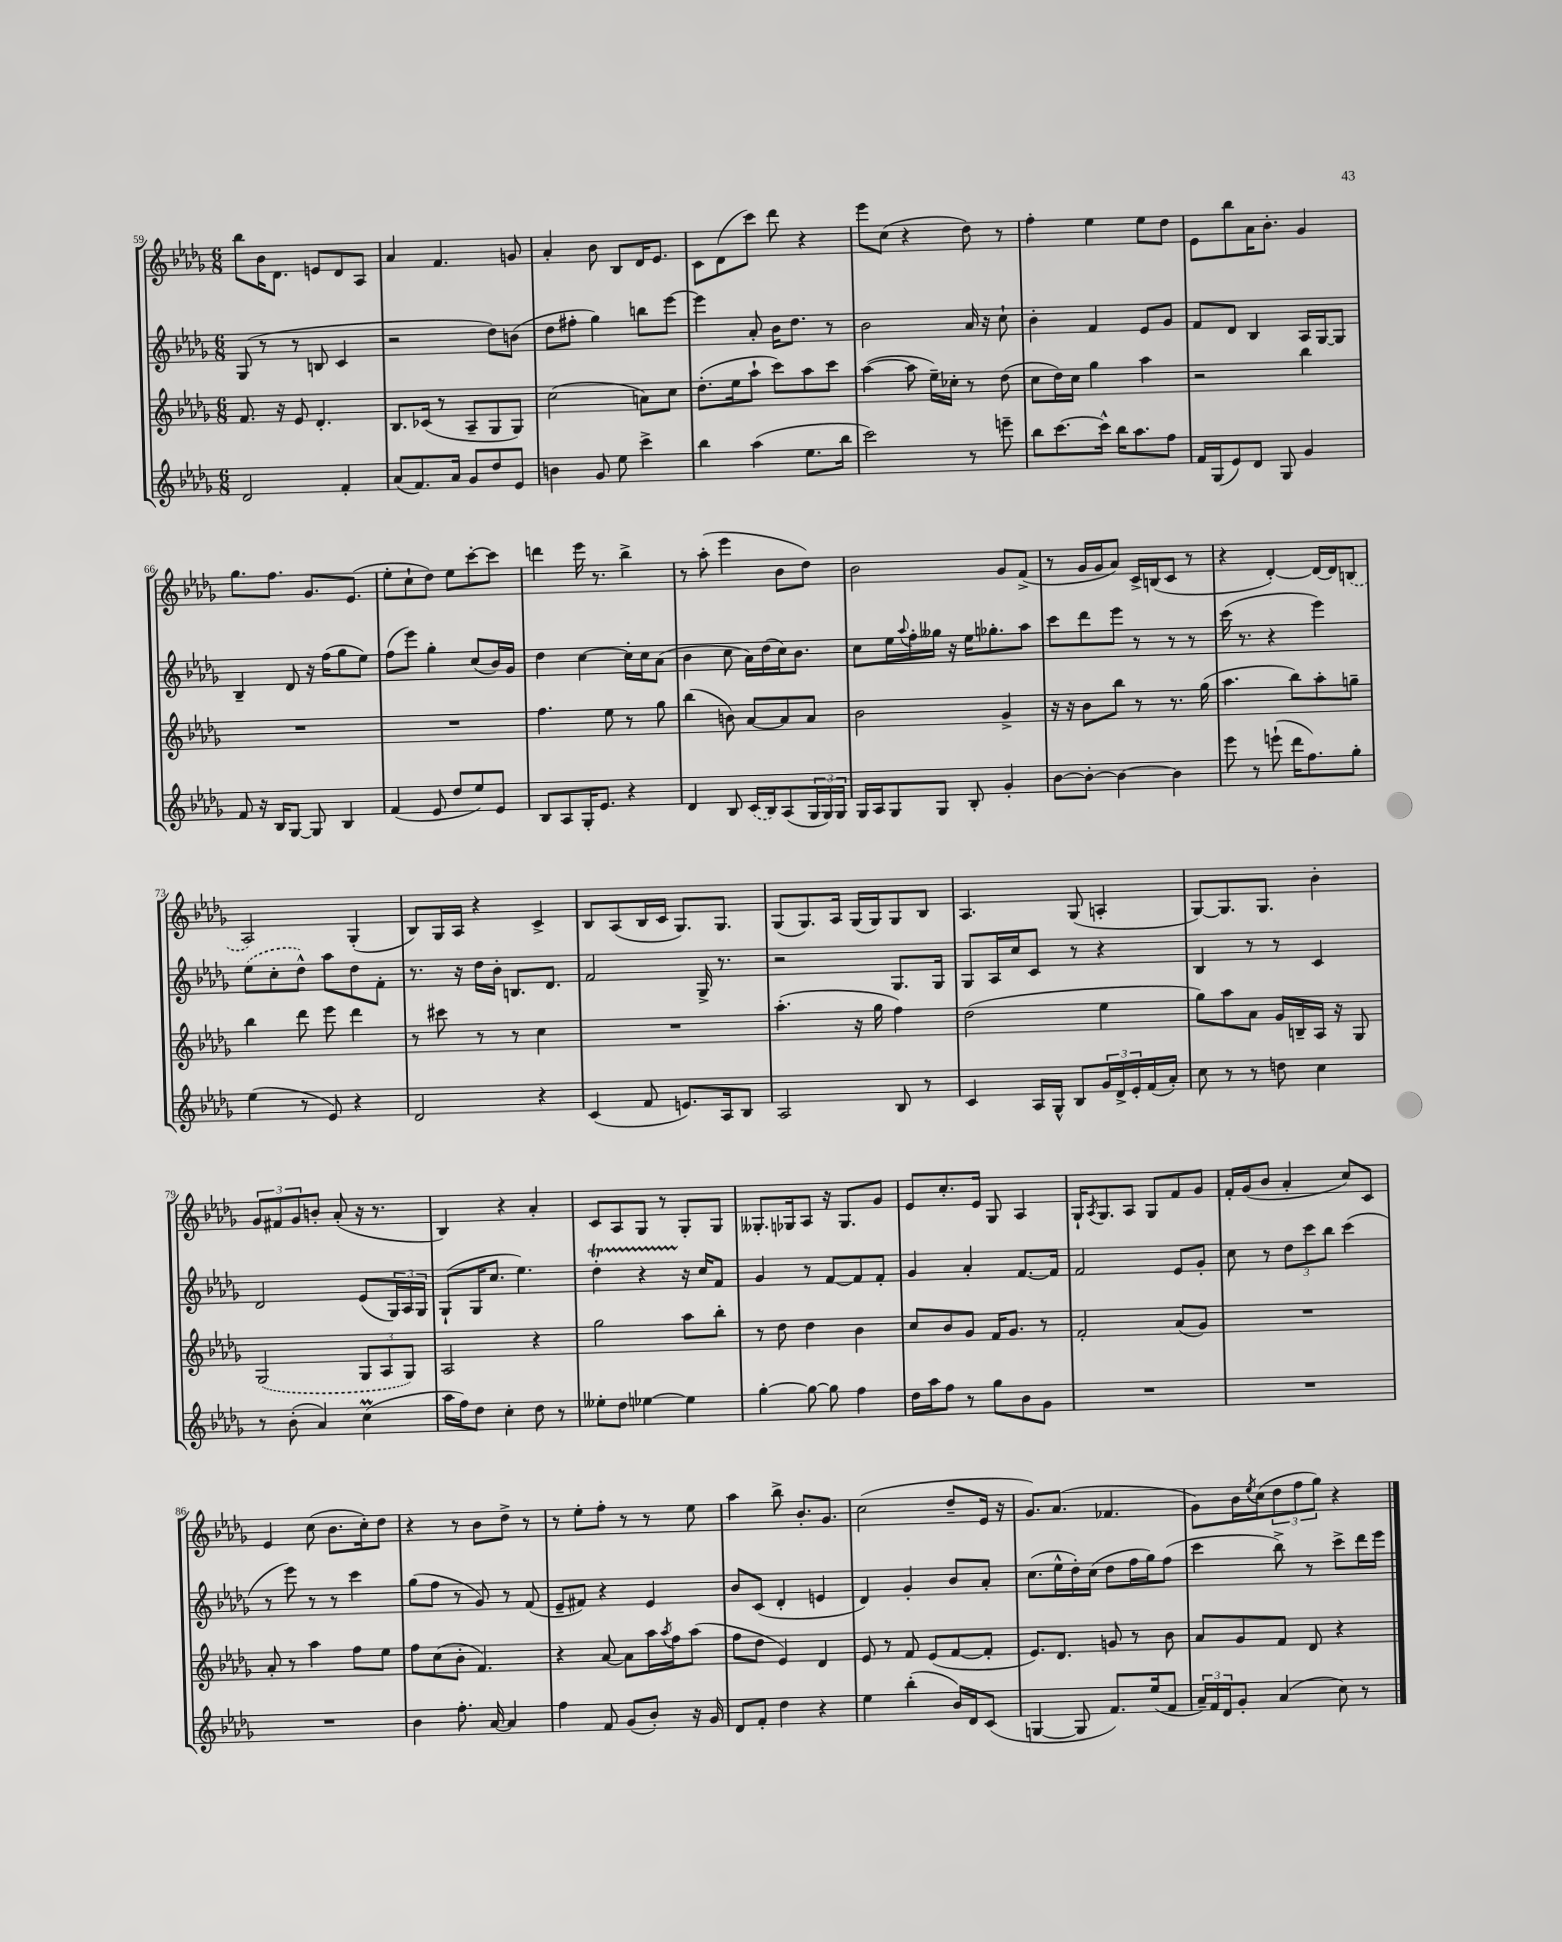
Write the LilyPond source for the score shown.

<<
\new StaffGroup <<
\new Staff = "s0" {
    \clef treble \key des \major \numericTimeSignature \time 6/8
    bes''8 bes'16 des'8. e'8 des'8 aes8 |
    aes'4 f'4. g'8 |
    aes'4-. bes'8 bes8 des'16 ees'8. |
    c'8 des'8( c'''8) des'''8 r4 |
    ees'''8 c''8( r4 des''8) r8 |
    f''4-. ees''4 ees''8 des''8 |
    ees'8 bes''8 aes'16 bes'8.-. ges'4 |
    ges''8. f''8. ges'8. ees'8.( |
    ees''8-. c''8-! des''8) ees''8 c'''8~-. c'''8 |
    d'''4 ees'''16 r8. bes''4-> |
    r8 aes''8-.( ees'''4 bes'8 des''8) |
    bes'2 ges'8 f'8->( |
    r8 ges'16 ges'16 aes'8) c'16-> b16( c'8 r8 |
    r4 des'4~-.) des'16~ des'16 \once \slurDashed b8( |
    aes2) ges4-.( |
    bes8) ges16 aes16 r4 c'4-> |
    bes8 aes8( bes16 c'16 ges8.) ges8. |
    ges8( ges8.) aes16 ges16( ges16) ges8 bes8 |
    aes4. ges8( a4-. |
    ges8~) ges8. ges8. bes'4-. |
    \tuplet 3/2 { ges'8 fis'8 ges'8 } b'8-. aes'8-.( r16 r8. |
    bes4) r4 aes'4-. |
    c'8 aes8 ges8 r8 ges8-. ges8 |
    geses8.-. ges16 aes8 r16 ges8. ges'8 |
    ees'8 c''8.-. ees'16 ges8 aes4 |
    ges16-! \acciaccatura { aes8 } ges8. aes8 ges8 f'8 ges'8 |
    f'16-. ges'16( bes'8 aes'4-. c''8) c'8 |
    ees'4 c''8( bes'8. c''16-.) des''8 |
    r4 r8 bes'8 des''8-> r8 |
    r8 ees''8-. f''8-. r8 r8 ees''8 |
    aes''4 bes''8-> bes'8.-. ges'8. |
    c''2( des''8-- ees'16 r16 |
    ges'8.) aes'8.( fes'4. |
    ges'8) bes'16 \acciaccatura { ees''8 } c''16( \tuplet 3/2 { des''8 f''8 ges''8) } r4 \bar "|." |
}
\new Staff = "s1" {
    \clef treble \key des \major \numericTimeSignature \time 6/8
    ges8( r8 r8 b8 c'4 |
    r2 des''8) b'8( |
    des''8 fis''8-. ges''4) b''8 ees'''8~ |
    ees'''4 aes'8-. bes'16 des''8. r8 |
    bes'2 aes'16 r16 c''8-! |
    bes'4-. f'4 ees'8 ges'8 |
    f'8 des'8 bes4 aes16 ges16~ ges8 |
    bes4-- des'8 r16 f''16( ges''8 ees''8) |
    f''8( ees'''8) ges''4-. c''8( bes'16) ges'16 |
    des''4 c''4~ c''16-. c''16 aes'8( |
    bes'4 c''8 aes'16) des''16( c''16) bes'8. |
    c''8 ees''16 \appoggiatura { aes''8 } f''16-. geses''16 r16 ees''16 ges''8.-. aes''8 |
    c'''8 des'''8 ees'''8 r8 r8 r8 |
    c'''16( r8. r4 ees'''4) |
    \once \slurDashed ees''8( c''8-. des''8-^) aes''8 des''8 f'8-. |
    r8. r16 des''16 bes'16-. b8. des'8. |
    f'2 ges16-> r8. |
    r2 ges8. ges16 |
    ges8 aes16 c''16 c'8 r8 r4 |
    bes4 r8 r8 c'4 |
    des'2 ees'8( \tuplet 3/2 { ges16) aes16 ges16 } |
    ges8-!( ges16 c''8. ees''4.) |
    des''4-.\startTrillSpan r4 r16\stopTrillSpan c''16 f'8 |
    ges'4 r8 f'8~ f'8 f'8-. |
    ges'4 aes'4-. f'8.~ f'16 |
    f'2 ees'8 ges'8-. |
    c''8 r8 \tuplet 3/2 { des''8 c'''8 bes''8 } c'''4( |
    r8 ees'''8) r8 r8 c'''4 |
    ges''8( f''8 r8 ges'8) r8 f'8( |
    ees'8-- fis'8) r4 ees'4 |
    bes'8 c'8( des'4-. e'4 |
    des'4) ges'4-. bes'8 aes'8-. |
    c''8.( ees''16-^ des''16-.) c''16( des''8 f''16 ges''16) f''8( |
    c'''4 bes''8->) r8 c'''8-> des'''16 ees'''16 \bar "|." |
}
\new Staff = "s2" {
    \clef treble \key des \major \numericTimeSignature \time 6/8
    f'8. r16 ees'8 des'4.-. |
    bes8. ces'16( r8 aes8-- ges8 ges8) |
    c''2( a'8) c''8 |
    des''8.-.( ees''16 aes''8-! c'''8) aes''8 c'''8 |
    aes''4~( aes''8 ees''16--) ces''16-. r8 des''8( |
    c''8 des''16) c''16 ges''4 aes''4 |
    r2 bes''4 |
    R2. |
    R2. |
    f''4. ees''8 r8 ges''8 |
    bes''4( b'8) aes'8~ aes'8 aes'8 |
    bes'2 ges'4-> |
    r16 r16 bes'8 bes''8 r8 r8. ges''16( |
    aes''4. bes''8) aes''8-. g''8-- |
    bes''4 des'''8 ees'''8 des'''4 |
    r8 cis'''8 r8 r8 c''4 |
    R2. |
    aes''4.-.( r16 ges''16 f''4) |
    des''2( ees''4 |
    ges''8) aes''8 aes'8 ges'16 b16-- aes16 r16 ges8 |
    \once \slurDashed ges2( \tuplet 3/2 { ges8 aes8 ges8) } |
    aes2 r4 |
    ges''2 aes''8 bes''8-. |
    r8 des''8 des''4 bes'4 |
    c''8 bes'8 ges'8 f'16 ges'8. r8 |
    f'2-. aes'8( ges'8) |
    R2. |
    aes'8-. r8 aes''4 f''8 ees''8 |
    f''8 c''8( bes'8-. f'4.) |
    r4 aes'8~ aes'8 aes''16 \acciaccatura { aes''8 } f''16 aes''8( |
    f''8 des''8 ees'4) des'4 |
    ees'8 r8 f'8 ees'8( f'8~ f'8-. |
    ees'8.) des'8. g'8 r8 bes'8 |
    aes'8 ges'8 f'8 des'8 r4 \bar "|." |
}
\new Staff = "s3" {
    \clef treble \key des \major \numericTimeSignature \time 6/8
    des'2 f'4-. |
    aes'8( f'8.) aes'16 ges'8 des''8 ees'8 |
    b'4 ges'8 ees''8 c'''4-> |
    bes''4 aes''4( ees''8. bes''16 |
    c'''2) r8 e'''8-- |
    bes''8 c'''8.~ c'''16-^ bes''16 aes''8. f''8 |
    f'16 ges16( ees'8) des'8 ges8 ges'4 |
    f'8 r16 bes16 ges8~ ges8 bes4 |
    f'4( ees'8 des''8 ees''8) ees'8 |
    bes8 aes8 ges16-. ees'8. r4 |
    des'4 bes8 \once \slurDashed c'16( bes16) aes8( \tuplet 3/2 { ges16 ges16) ges16 } |
    ges16 aes16 ges8 ges8 bes8-. ges'4-. |
    bes'8~ bes'8~-. bes'4~ bes'4 |
    ees'''8 r8 e'''8-!( des'''16 f''8.) ges''8-. |
    ees''4( r8 ees'8) r4 |
    des'2 r4 |
    c'4( f'8 e'8.) aes16 bes8 |
    aes2 bes8 r8 |
    c'4 aes16 ges16-^ bes8 \tuplet 3/2 { ges'16 des'16-> ees'16-. } f'16( aes'16-.) |
    c''8 r8 r8 d''8 c''4 |
    r8 bes'8-.( aes'4) c''4\prall( |
    aes''16 f''16) des''8 c''4-. des''8 r8 |
    eeses''8-. des''8 ees''4~ ees''4 |
    ges''4~-. ges''8~ ges''8 f''4 |
    des''16 aes''16 f''8 r8 ges''8 bes'8 ges'8 |
    R2. |
    R2. |
    R2. |
    bes'4 f''8.-. aes'16~ aes'4 |
    f''4 f'8 ges'8( bes'8-.) r16 ges'16 |
    des'8 f'8-. des''4 r4 |
    ees''4 bes''4-.( bes'16) des'16 c'8( |
    g4~ g8 f'8.) ees''16( f'8 |
    \tuplet 3/2 { aes'16--) f'16 des'16 } ges'8-. aes'4( c''8) r8 \bar "|." |
}
>>
>>
\layout { \context { \Score currentBarNumber = #59 } }
